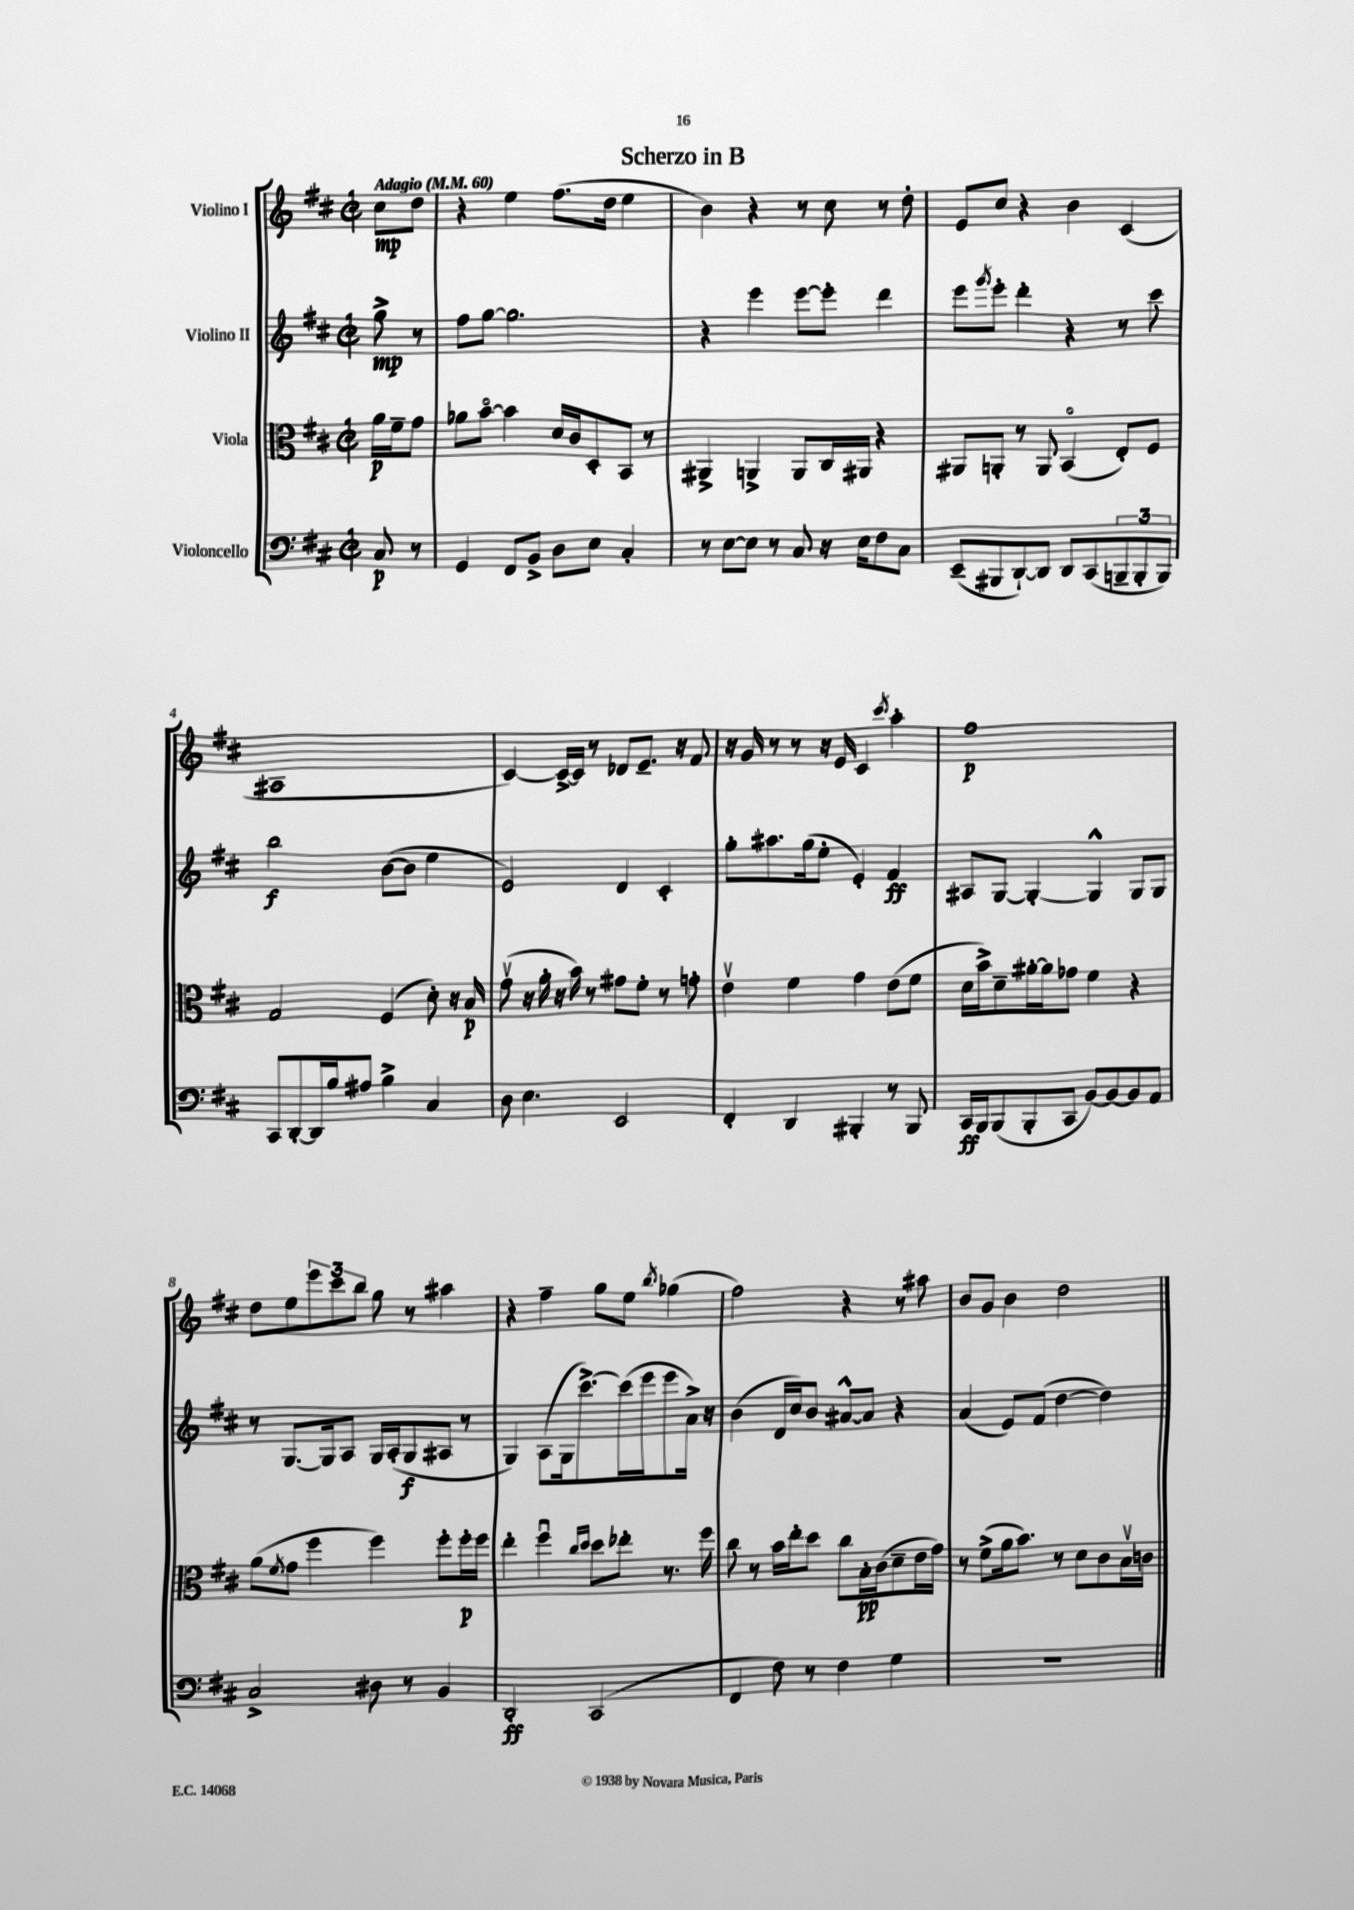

**kern	**kern	**kern	**kern
*staff4	*staff3	*staff2	*staff1
*clefF4	*clefC3	*clefG2	*clefG2
*k[f#c#]	*k[f#c#]	*k[f#c#]	*k[f#c#]
*M2/2	*M2/2	*M2/2	*M2/2
*met(c|)	*met(c|)	*met(c|)	*met(c|)
*MM60	*MM60	*MM60	*MM60
8C#/	16a\LL	8gg^\	8cc#\L
.	16f#~\J	.	.
8r	8g\J	8r	8dd\J
=	=	=	=
4GG/	8a-\L	8ff#\L	4r
.	[8bo\J	[8gg\J	.
8FF#/L	4b\]	2.gg\]	4ee\
8BB^/J	.	.	.
8D\L	16d/LL	.	(8.ff#\L
.	16c#/J	.	.
8E\J	8D'/	.	.
.	.	.	16dd\Jk
4C#'/	8BB/J	.	4ee\
.	8r	.	.
=	=	=	=
8r	4AA#^/	4r	4b\)
[8E\L	.	.	.
8E\]J	4AA^/	4eee\	4r
8r	.	.	.
8C#/	8AA/L	[8eee\L	8r
16r	16C#/L	8eee'\]J	8cc#\
16E\LK	16AA#/JJ	.	.
8F#\	4r	4ddd\	8r
8C#\J	.	.	8dd'\
=	=	=	=
(8EE~/L	8AA#/L	8eee\L	8e/L
.	.	8qggg/	.
8BBB#/	8AA'/J	8eee'\J	8cc#/J
[8DD`/)	8r	4ddd'\	4r
8DD/]J	8AA/	.	.
8DD/L	(4BBo/	4r	4b\
(8CC#/	.	.	.
12BBB~/	8E'/L)	8r	(4c#/
12BBB'/	.	.	.
.	8F#/J	8ccc#\	.
12BBB/J)	.	.	.
=	=	=	=
8CC#/L	2G/	2bb\	1A#
[8DD'/	.	.	.
16DD/]L	.	.	.
16B/J	.	.	.
8A#/J	.	.	.
4B^\	(4F#/	([8b\L	.
.	.	8b\]J	.
4C#/	8d'\)	4ee\	.
.	16r	.	.
.	16B/	.	.
=	=	=	=
8D\	(8gv\	2e/)	[4c#/)
4.E\	16r	.	.
.	16a'\	.	.
.	16r	.	16c#^/_LL
.	16b\)	.	16c#/]JJ
.	8r	.	8r
2EE/	8g#\L	4d/	8d-/L
.	8f#'\J	.	8.e~/J
.	8r	4c#'/	.
.	.	.	16r
.	8g'\	.	8f#/
=	=	=	=
4FF#'/	4ev\	8gg'\L	16r
.	.	.	16g/
.	.	8.aa#\	8r
4DD/	4f#\	.	8r
.	.	(16gg\k	.
.	.	8ee'\J	16r
.	.	.	16e/
4BBB#'/	4g\	4e'/)	4c#/
.	.	.	8qccc#/
8r	(8e\L	4f#/	4aa'\
8BBB#/	8f#\J	.	.
=	=	=	=
16CC#/LL	16d\LL	8A#/L	1ff#
16BBB/J	16b^\J)	.	.
(8BBB/	8d~\	[8G/J	.
8BBB'/	[16a#'\L	4G'/_	.
.	16a#\]J	.	.
8CC#/J	8g-\J	.	.
[8BB/L)	4f#\	4G^^/]	.
8BB/_	.	.	.
8BB/]	4r	8G/L	.
8AA/J	.	8G/J	.
=	=	=	=
2C#^/	(8a\L	8r	8dd\L
.	8qf#/	.	.
.	8g\J	[8.G/L	8ee\
.	4ff#\	.	12eee\
.	.	16G/]k	.
.	.	.	12ccc#\
.	.	8A/J	.
.	.	.	12bb\J
8D#\	4ff#\)	16G/LL	8gg\
.	.	(16A'/J	.
8r	.	8G/	8r
4BB/	8ff#'\L	8A#/J	4aa#\
.	16ff#'\L	8r	.
.	16ff#\JJ	.	.
=	=	=	=
2DD'/	4ee'\	4G/)	4r
.	4ff#u\	(8A\L	4ff#~\
.	.	16G\k	.
.	.	[8.ccc#^\)	.
.	16qqcc#/LL	.	.
.	16qqdd/JJ	.	.
(2CC#/	8dd\L	.	8gg\L
.	8ee-'\J	(16ccc#\]L	8ee\J
.	.	16eee\J	.
.	.	.	8qbb/
.	8.r	8eee\	(4gg-\
.	.	16a^\Jk)	.
.	16ff#\	16r	.
=	=	=	=
4FF#/	8cc#\	(4b\	2ff#\)
.	8r	.	.
8F#\)	16b\LL	16d/LL	.
.	16ee'\J	16cc#/J)	.
8r	8dd\J	8b/J	.
4F#\	8cc#\L	[8a#^^/L	4r
.	16B'\L	8a#/]J	.
.	(16c#\J	.	.
4G\	8d~\	4r	8r
.	16e\L	.	8aa#\
.	16g\JJ)	.	.
=	=	=	=
1r	8r	(4a/	8b/L
.	(8f#^\L	.	8g/J
.	16a\k	8e/L)	4b\
.	8.b\J)	.	.
.	.	(8f#/J	.
.	8r	[4dd\	2dd\
.	8d\L	.	.
.	8c#\	4dd\])	.
.	16Bv\L	.	.
.	16c\JJ	.	.
==	==	==	==
*-	*-	*-	*-
